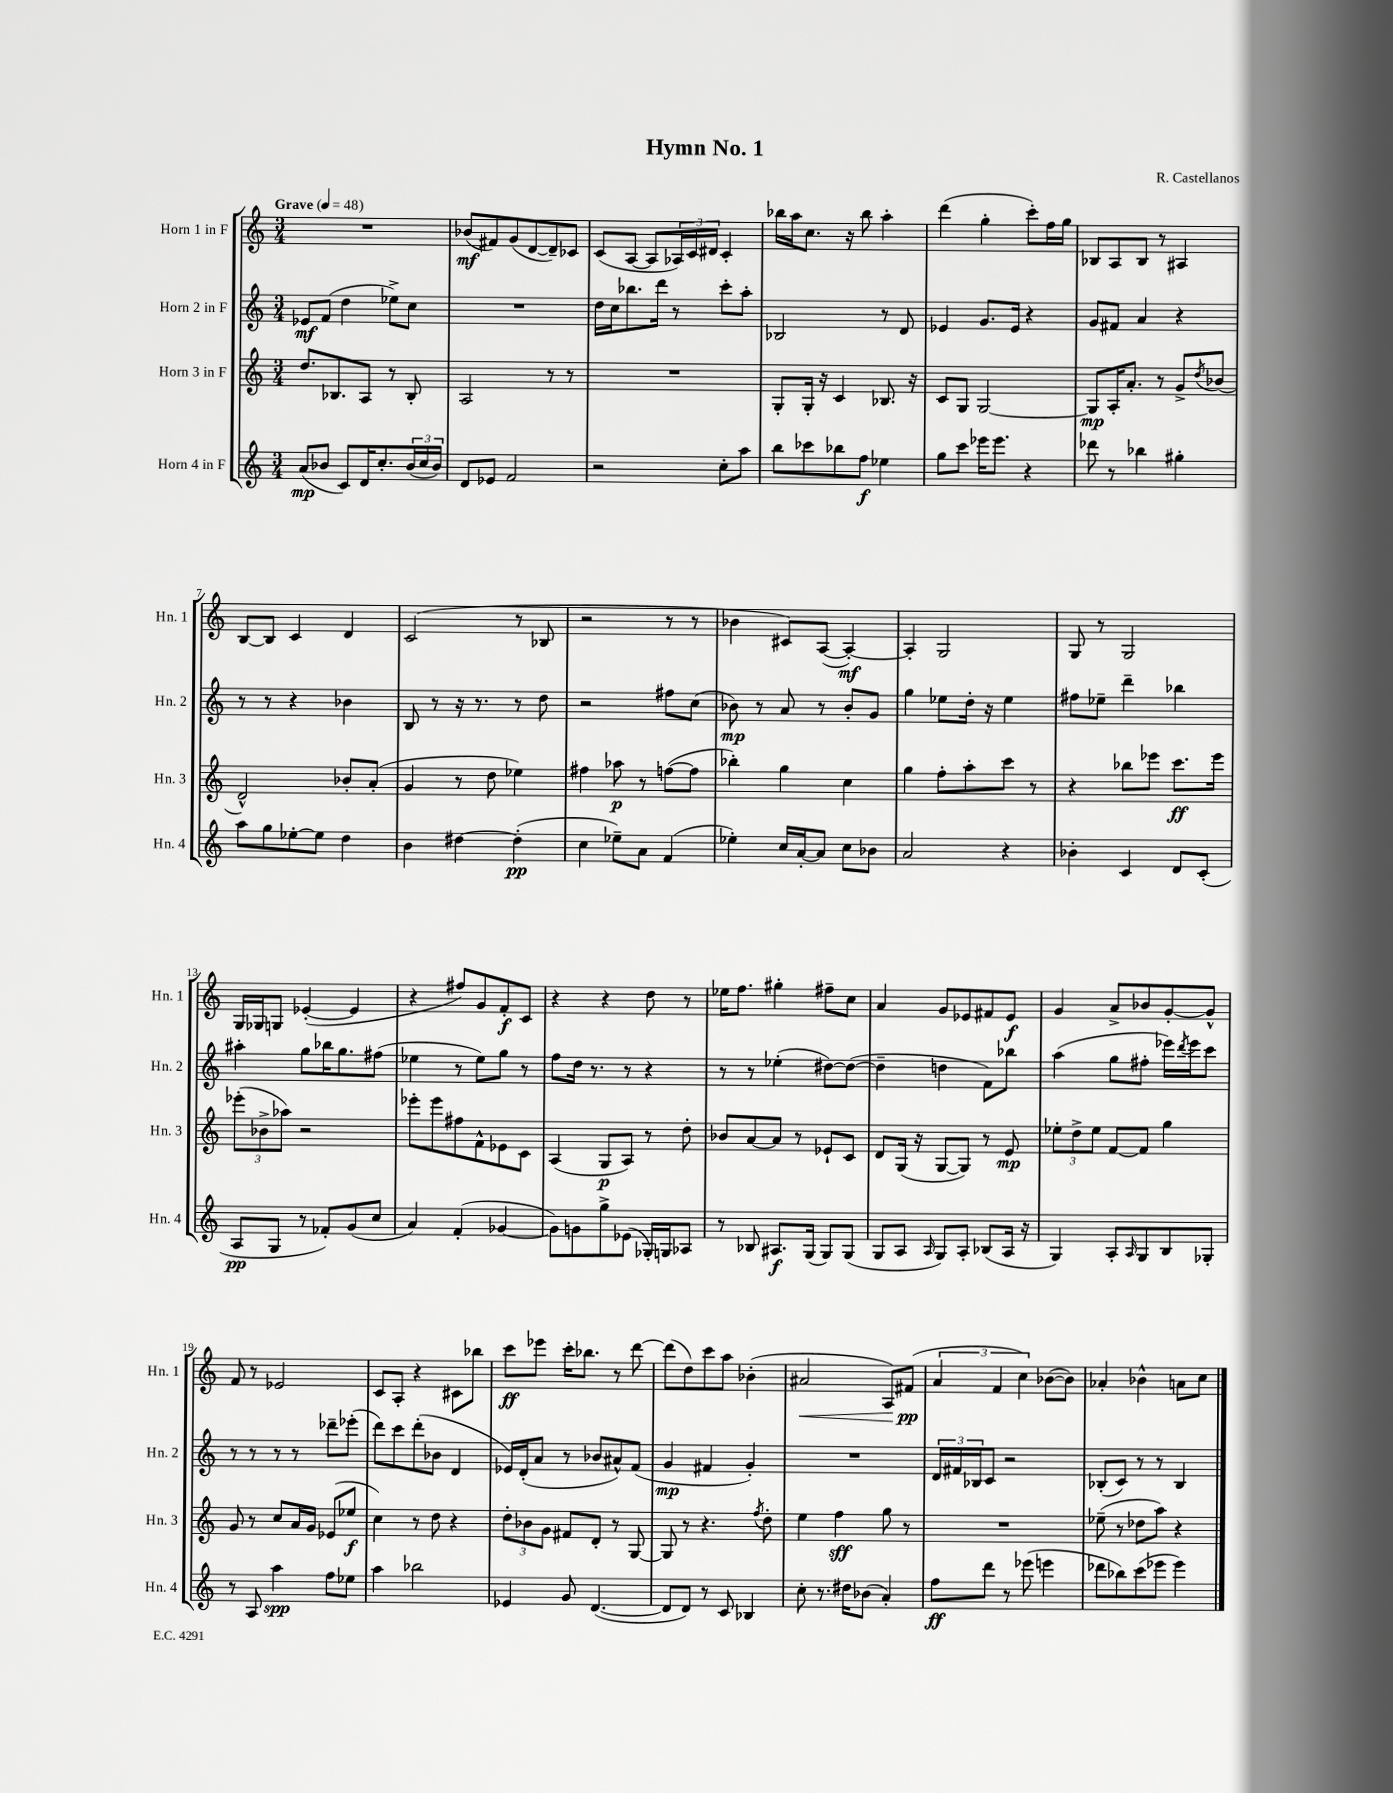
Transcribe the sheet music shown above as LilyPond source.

\header { title = "Hymn No. 1" composer = "R. Castellanos" }
<<
\new StaffGroup <<
\new Staff = "s0" \with { instrumentName = "Horn 1 in F" shortInstrumentName = "Hn. 1" } {
    \clef treble \key c \major \numericTimeSignature \time 3/4 \tempo "Grave" 4 = 48
    R2. |
    bes'8\mf( fis'8) g'8( d'8~ d'8--) ces'8 |
    c'8( a8~ a8 \tuplet 3/2 { aes16) c'16 dis'16 } c'4-. |
    bes''16 a''16 c''8. r16 bes''8 a''4-. |
    d'''4( g''4-. c'''8-.) f''16 g''16 |
    bes8 a8 bes8 r8 ais4 |
    b8~ b8 c'4 d'4 |
    c'2( r8 bes8 |
    r2 r8 r8 |
    bes'4 cis'8) a8~( a4~-.\mf) |
    a4-. g2 |
    g8 r8 g2 |
    g16 ges16 g8 ees'4~-.( ees'4 |
    r4 fis''8) g'8 f'8-.\f c'8 |
    r4 r4 d''8 r8 |
    ees''16 f''8. gis''4-. fis''8-- c''8 |
    a'4 g'8 ees'8 fis'8 ees'8\f |
    g'4 a'8-> bes'8 g'8~-. g'8-^ |
    f'8 r8 ees'2 |
    c'8 a8-. r4 cis'8 bes''8 |
    c'''8\ff ees'''8 c'''16-. bes''8. r8 d'''8~ |
    d'''8( d''8) c'''8 a''8 bes'4-.( |
    ais'2\< a8) fis'8\pp\!( |
    \tuplet 3/2 { a'4 f'4 c''4) } bes'8~( bes'8) |
    aes'4-. bes'4-^ a'8 c''8 \bar "|." |
}
\new Staff = "s1" \with { instrumentName = "Horn 2 in F" shortInstrumentName = "Hn. 2" } {
    \clef treble \key c \major \numericTimeSignature \time 3/4
    ees'8\mf f'8( d''4 ees''8->) c''8 |
    R2. |
    d''16 c''16 bes''8. d'''16 r8 c'''8-. a''8-. |
    bes2 r8 d'8 |
    ees'4 g'8. ees'16 r4 |
    g'8 fis'8 a'4 r4 |
    r8 r8 r4 bes'4 |
    b8 r8 r16 r8. r8 d''8 |
    r2 fis''8 c''8( |
    bes'8\mp) r8 a'8 r8 bes'8-. g'8 |
    g''4 ees''8 d''16-. r16 ees''4 |
    fis''8 ees''8-- d'''4-- bes''4 |
    ais''4-. g''8 bes''16 g''8. fis''8( |
    ees''4 r8 ees''8) g''8 r8 |
    f''8 d''16 r8. r8 r4 |
    r8 r8 ees''4-.( dis''8~) dis''8~( |
    dis''4-- d''4 f'8) bes''8 |
    a''4( g''8 fis''8-. ees'''16) \acciaccatura { d'''8 } ees'''16 c'''8 |
    r8 r8 r8 r8 des'''8-- ees'''8-.( |
    d'''8) c'''8 d'''8-.( bes'8 d'4 |
    ees'16) d'16-.( a'8 r8 bes'8 ais'8-^) f'8( |
    g'4\mp fis'4 g'4-.) |
    R2. |
    \tuplet 3/2 { d'16 fis'16 bes16 } c'8 r2 |
    bes8-.( c'8) r8 r8 bes4 \bar "|." |
}
\new Staff = "s2" \with { instrumentName = "Horn 3 in F" shortInstrumentName = "Hn. 3" } {
    \clef treble \key c \major \numericTimeSignature \time 3/4
    d''8. bes8. a8 r8 bes8-. |
    a2 r8 r8 |
    R2. |
    g8-. g16-. r16 c'4 bes8. r16 |
    c'8 g8 g2~ |
    g8\mp a16-. a'8.-. r8 g'8-> \acciaccatura { d''8 } bes'8( |
    d'2-^) bes'8-. a'8-.( |
    g'4 r8 d''8 ees''4) |
    fis''4 aes''8\p r8 f''8~( f''8 |
    bes''4-.) g''4 c''4 |
    g''4 f''8-. a''8-. c'''8 r8 |
    r4 bes''8 ees'''8 c'''8.\ff ees'''16 |
    \tuplet 3/2 { ees'''8-.( bes'8-> aes''8) } r2 |
    ees'''8-. ees'''8 fis''8 f'8-^ ees'8 c'8 |
    a4( g8\p a8) r8 d''8-. |
    bes'8 a'8~ a'8 r8 ees'8-! c'8 |
    d'8 g16( r16 g8~ g8) r8 e'8\mp |
    \tuplet 3/2 { ees''8-. d''8-> ees''8 } f'8~ f'8 g''4 |
    g'8 r8 c''8 a'16 g'16 ees'8( ees''8\f |
    c''4) r8 d''8 r4 |
    \tuplet 3/2 { d''8-. bes'8 g'8 } fis'8 d'8-. r8 g8~ |
    g8 r8 r4. \acciaccatura { f''8 } d''8-. |
    e''4 f''4\sff g''8 r8 |
    R2. |
    ees''8--( r8 des''8 a''8) r4 \bar "|." |
}
\new Staff = "s3" \with { instrumentName = "Horn 4 in F" shortInstrumentName = "Hn. 4" } {
    \clef treble \key c \major \numericTimeSignature \time 3/4
    a'8\mp( bes'8 c'8) d'16 c''8.-. \tuplet 3/2 { bes'16( c''16 bes'16) } |
    d'8 ees'8 f'2 |
    r2 c''8-. a''8 |
    b''8 ces'''8 bes''8 f''8\f ees''4 |
    g''8 c'''8 ees'''16 ees'''8. r4 |
    des'''8 r8 bes''4 gis''4-. |
    a''8 g''8 ees''8~-. ees''8 d''4 |
    b'4 dis''4~ dis''4-.\pp( |
    c''4 ees''8--) a'8 f'4( |
    ees''4-.) c''16 a'16~-. a'8 c''8 bes'8 |
    a'2 r4 |
    bes'4-. c'4 d'8 c'8-.( |
    a8\pp g8 r8 fes'8-.) g'8( c''8 |
    a'4) f'4-.( ges'4~ |
    ges'8) g'8 g''8-> ees'8( ges16-.) g16 aes8 |
    r8 bes8 ais8.\f g16( g8) g8( |
    g8 a8 \grace { a16 } g8) a8-. bes8( a16 r16 |
    g4) a8-. \grace { a16 } g8 b8 ges8-. |
    r8 a8 a''4\spp f''8 ees''8 |
    a''4 bes''2 |
    ees'4 g'8 d'4.~( |
    d'8 d'8) r8 c'8 bes4 |
    c''8-. r8. dis''16 bes'8( a'4-.) |
    f''8\ff d'''8 r8 ees'''8( e'''4 |
    des'''8 bes''8) c'''8( ees'''8 ees'''4) \bar "|." |
}
>>
>>
